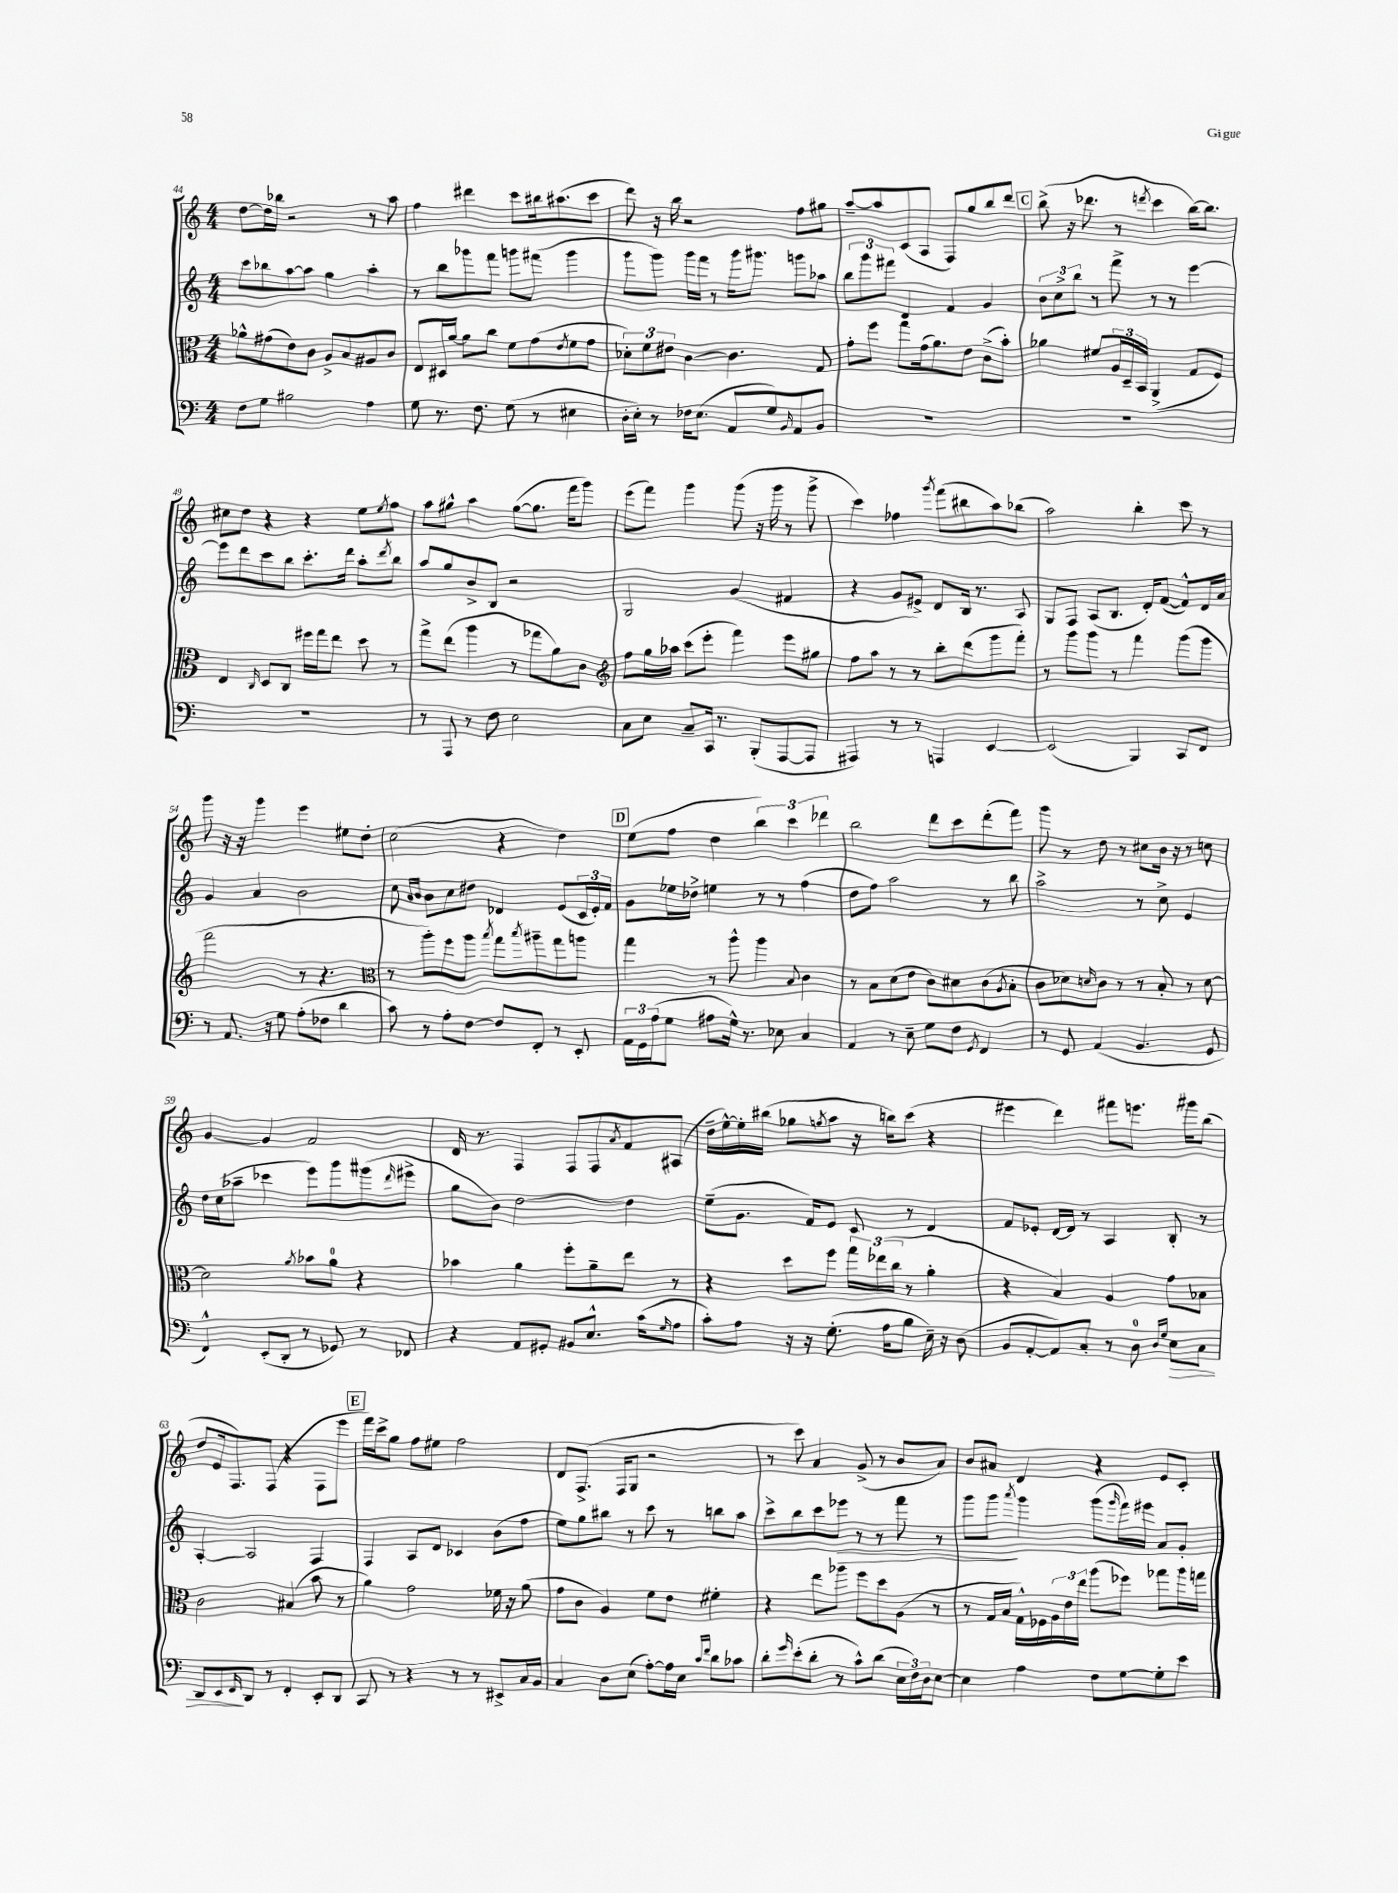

**kern	**kern	**kern	**kern
*staff4	*staff3	*staff2	*staff1
*clefF4	*clefC3	*clefG2	*clefG2
*k[]	*k[]	*k[]	*k[]
*M4/4	*M4/4	*M4/4	*M4/4
8F	8a-^^	8ccc	[8dd
8G	(8g#	8bb-	16dd]
.	.	.	16bb-
2B#	8e)	[8aa	2r
.	8c	8aa]	.
.	8A^	4gg	.
.	8B	.	.
4A	8A#	4aa'	8r
.	8c	.	8aa
=	=	=	=
8G	8E	8r	4ff
8.r	16D#	8bb	.
.	[16a	.	.
.	8a]	8ggg-	4ddd#
8.F	.	.	.
.	8cc	8fff	.
(8G	8f	8ggg	8ccc
8r	(8g	(8fff#	16bb#
.	.	.	(8.aa#
.	8qe	.	.
4E#	8f	4ggg	.
.	8g	.	8ccc
=	=	=	=
16D'	12d-')	8ggg	8ddd)
16E')	.	.	.
.	12f	.	.
8r	.	8ggg)	16r
.	12e#	.	.
.	.	.	16bb
16F-	[4c	16ggg	2r
(8.E	.	16fff	.
.	.	8r	.
8AA	4.c]	16ggg	.
.	.	8.ggg#	.
8G)	.	.	.
16qqBB	.	.	.
8AA	.	8ggg	8ff
8BB	8G	8aa-	8gg#
=	=	=	=
1r	8g'	12bb	[8aa~
.	.	12ggg	.
.	8ff	.	8aa]
.	.	12fff#	.
.	8gg	4d	(8c
.	(16g	.	8A
.	8.a)	.	.
.	.	4f	8F)
.	8e	.	8gg
.	(8c^	4g	8bb
.	8b')	.	8ddd
=	=	=	=
1r	4a-	12b	(8bb^
.	.	12cc^	.
.	.	.	16r
.	.	12bb	.
.	.	.	8.ddd-
.	8f#	8r	.
.	24A	8fff^	8r
.	24D~	.	.
.	24BB	.	.
.	.	.	8qddd
.	(4AA^	8r	4ccc
.	.	8r	.
.	8G	[4eee	[16bb)
.	.	.	8.bb]
.	8F)	.	.
=	=	=	=
1r	4E	8eee]	8cc#
.	.	8ddd	8dd
.	16qqC	.	.
.	8D	8ccc	4r
.	8C	8bb	.
.	16ff#	8.ccc'	4r
.	16gg	.	.
.	8ee	.	.
.	.	16ddd	.
.	8dd	8aa'	8ee
.	.	8qddd	8qee
.	8r	8bb	8ff
=	=	=	=
8r	8gg^	8aa	8aa
8AAA	(8ee	8gg	8gg#^^
8r	4aa	8b^	4aa
8F	.	8B	.
2E	8r	2r	([8gg#
.	8gg-	.	8.gg#]
.	8a)	.	.
.	.	.	16fff
.	8c	.	8ggg)
=	=	=	=
*	*clefG2	*	*
8C	8ff	2G	(8eee
8E	16gg	.	8fff)
.	16aa-	.	.
8C~	(8ccc	.	4ggg
16CC	8eee'	.	.
8.r	.	.	.
.	4fff)	(4g	(8ggg
(8BBB'	.	.	16r
.	.	.	16ggg
[8AAA	8eee	4f#	8r
8AAA]	8gg#	.	8ggg^
=	=	=	=
4AAA#)	8ff	4r	4ccc)
.	8aa	.	.
8r	8r	8g	4ff-
8r	8r	8e#^)	.
.	.	.	8qggg
4AAA	8bb'	8d	(8fff
.	(8ddd	16B	8bb#
.	.	8.r	.
[4EE	8ggg	.	8aa)
.	8fff')	8A	(8bb-
=	=	=	=
(2EE]	8r	8G	2aa)
.	8ggg	8F	.
.	8ggg	(8A	.
.	8r	8.B	.
4BBB)	4fff	.	4bb'
.	.	16d')	.
.	.	([8f	.
8CC	(8ggg	8f^^])	8ccc
8FF	8ggg	16d	8r
.	.	16a	.
=	=	=	=
8r	2fff	4g	8ggg
8.AA	.	.	16r
.	.	.	16r
.	.	4a	4ggg
16r	.	.	.
8G	.	.	.
(8A'	8r	2b	4eee
8F-	4.r	.	.
4d	.	.	8ee#
.	.	.	8dd'
=	=	=	=
*	*clefC3	*	*
8c)	8r	8cc	(2cc
.	.	16qqa	.
.	.	16qqb	.
8r	8aa')	8b	.
8A'	8ff	8cc	.
[8F	8aa	8dd#	.
.	8qbb	.	.
8F]	8gg	4d-	4r
.	8qbb	.	.
8FF'	8aa#~	.	.
8r	8gg	(8e	4dd)
8EE'	8aa	24c	.
.	.	24e')	.
.	.	24f	.
=	=	=	=
24AA	4gg	8g	(8ee
24GG	.	.	.
(24A	.	.	.
8G	.	16ee-	8ff
.	.	16dd-^	.
8A#	8r	4ee	4dd
16G^^)	8aa^^	.	.
8.r	.	.	.
.	4aa	8r	6bb)
8E-	.	8r	.
.	.	.	6ccc
.	8qqB	.	.
4C	4c	(4ff	.
.	.	.	6ddd-
=	=	=	=
4AA	8r	8dd	2bb
.	8B	8ff)	.
8r	(8d	2aa	.
8E~	8e	.	.
8G	8c)	.	8ddd
8F	8d#	.	8ccc
8qGG	.	.	.
4FF	(8c	8r	(8ddd'
.	8qA	.	.
.	8B'	8bb	8fff)
=	=	=	=
8r	8c	2aa^	8ggg
8GG	8d-)	.	8r
.	16qqd	.	.
(4AA	8c	.	8dd
.	8r	.	8r
4.BB	8r	8r	8cc#
.	8B'	8cc^	16b
.	.	.	16r
.	8r	4e	8r
8GG	[8d	.	8cc
=	=	=	=
4FF^^)	2d]	16dd	[4g
.	.	(16cc	.
.	.	8aa-~	.
(8EE'	.	4ccc-	4g]
8DD'	.	.	.
.	8qa	.	.
8r	8b-	8eee)	2f
8GG-)	8a	8ggg	.
8r	4r	(8ggg#	.
.	.	16qqddd	.
8FF-	.	8eee#^	.
=	=	=	=
4r	4b-	8gg	16d
.	.	.	8.r
.	.	8b)	.
8AA	4a	[2dd	4F
8GG#'	.	.	.
8BB#	8ff'	.	8F
8.E^^	8a~	.	8F
.	.	.	8qa
.	8ee	4dd]	8f
(16c	.	.	.
16qqG	.	.	.
8A	8r	.	(8A#
=	=	=	=
8c')	4r	(8ee~	16dd~
.	.	.	[16ee^^)
8A	.	8.g	16ee']
.	.	.	(16bb#
16r	8dd	.	8gg-
16r	.	16f)	.
.	.	.	8qgg
(8.G'	8ff	8e	8aa
.	24gg	8c	16r
.	(24ee-	.	.
16A	.	.	16bb)
.	24cc	.	.
8B	8r	8r	(8ccc
16E~)	4a'	4d	4r
16r	.	.	.
(8D	.	.	.
=	=	=	=
8BB	4r	8f	4eee#
[8AA'	.	8e-'	.
8AA])	4B)	[16d	4ddd)
.	.	16d]	.
8C'	.	8r	.
8r	4A	4A	8fff#
8D	.	.	8.eee
16qqD	.	.	.
16qqG	.	.	.
8E	8g	8B'	.
.	.	.	16ggg#
8C	8B-	8r	(8bb
=	=	=	=
8DD	2c	[4A'	8dd
8EE	.	.	16e
.	.	.	8.F)
16qqFF	.	.	.
8DD	.	2A]	.
8r	.	.	(8F
4FF'	(4B#	.	4r
8EE'	8b	4F	8F
8DD	8r	.	8eee
=	=	=	=
8CC	4a)	4F	16fff)
.	.	.	16ccc^
8r	.	.	8gg
4r	2g	8A	8ff
.	.	8d	8ee#
8r	.	4c-	2ff
8r	.	.	.
8EE#^	16f-	(8b	.
.	16r	.	.
16C	(8a	8ff	.
16BB	.	.	.
=	=	=	=
4C	8g	8ee)	8d
.	8c	8gg	(8.F^
8D	4A)	8bb#	.
.	.	.	16F
(8E	.	8r	8G
[8A')	8f	8ccc	2r
16A]	8e	8r	.
16E	.	.	.
16qqc	.	.	.
16qqf	.	.	.
8d	4f#'	8bb	.
8c-	.	8aa	.
=	=	=	=
8d'	4r	8ccc^	8r
16qqg	.	.	.
(8e'	.	8bb	8ccc)
8d'	8ee	8ccc	4a
8r	8aa-	8eee-	.
8c^^)	8ff	8r	(8g^
(8d	8dd	8r	8r
24E	(8A	8fff	8b
24F)	.	.	.
24D	.	.	.
[8E	8r	8r	8a)
=	=	=	=
4E]	8r	8ggg	8b
.	16G	8ggg	8a#
.	16B	.	.
.	.	8qaaa	.
4A	16G^^)	4ggg	4d
.	16F-	.	.
.	24A	.	.
.	24e	.	.
.	24ee	.	.
8F	(8aa	(8ggg	4r
.	.	16qqggg	.
[8G	8ff-)	16fff)	.
.	.	16eee#	.
8G']	8gg-	8a	8e
8e	16aa	8g'	8c'
.	16gg	.	.
==	==	==	==
*-	*-	*-	*-
